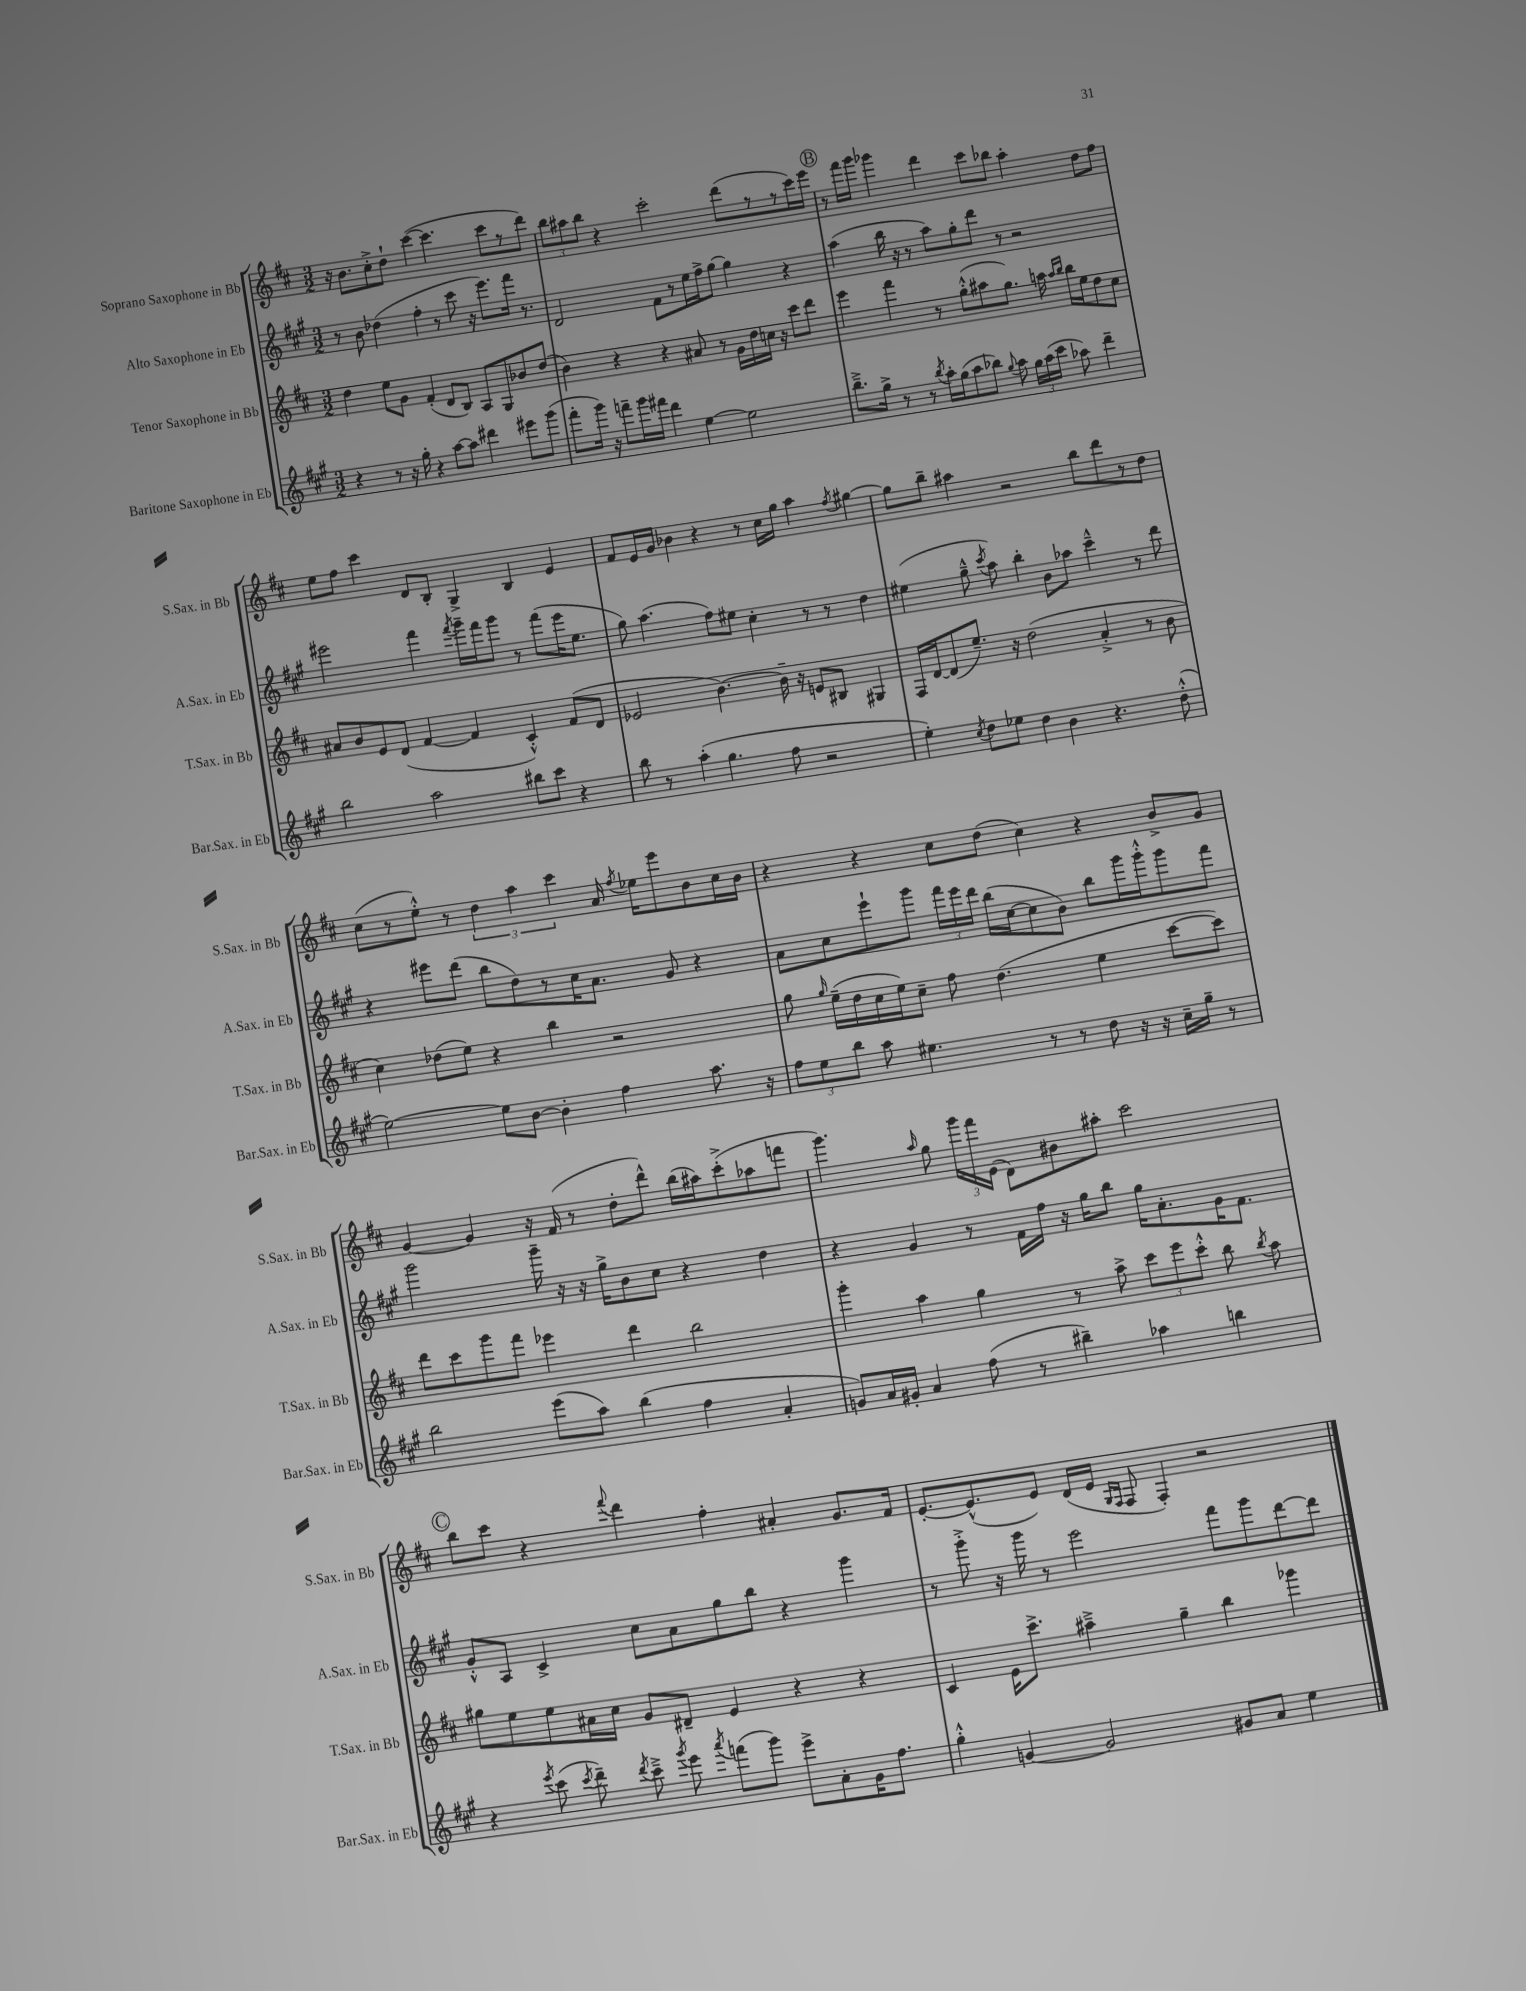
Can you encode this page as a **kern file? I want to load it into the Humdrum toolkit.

**kern	**kern	**kern	**kern
*part4	*part3	*part2	*part1
*staff4	*staff3	*staff2	*staff1
*I"Baritone Saxophone in Eb	*I"Tenor Saxophone in Bb	*I"Alto Saxophone in Eb	*I"Soprano Saxophone in Bb
*I'Bar.Sax. in Eb	*I'T.Sax. in Bb	*I'A.Sax. in Eb	*I'S.Sax. in Bb
*clefG2	*clefG2	*clefG2	*clefG2
*k[f#c#g#]	*k[f#c#]	*k[f#c#g#]	*k[f#c#]
*M3/2	*M3/2	*M3/2	*M3/2
=137	=137	=137	=137
4r	4dd\	8r	16r
.	.	.	8.b\L
.	.	8b\	.
8r	8ee\L	(4dd-X\	8cc#'^\
16r	8g\J	.	8dd`\J
16gg#'\	.	.	.
4r	(4f#'/	4ff#'\	([4ccc#\
[8aa\L	8d/L	8r	4.ccc#\]
8aa\J]	8B/J)	8ccc#\	.
4ddd#X\	8A/L	16r	.
.	.	8.eee\L)	.
.	8G/	.	8ccc#\L
8eee#X\L	8b-X/	16fff#\Jk	8r
.	.	8.r	.
(8ggg#\J	(8dd/J	.	8ddd\J)
=138	=138	=138	=138
8fff#'\L	4b\)	2d/	12bb\L
.	.	.	12aa#X\
16ggg#\Jk)	.	.	.
.	.	.	12bb\J
16r	.	.	.
8fffn~\L	4r	.	4r
16ggg#\L	.	.	.
16fff#X\JJ	.	.	.
4ddd\	4r	8f#\L	2ccc#'\
.	.	8r	.
[4ee\	8a#X/	16ee\L	.
.	.	16ff#^\J	.
.	8r	[8gg#\J	.
2ee\]	16g\LL	4gg#\]	(8ddd\L
.	16dd\	.	.
.	16ccn\JJ	.	8r
.	16r	.	.
.	8ccc#\L	4r	8r
.	8ddd\J	.	16ccc#\L)
.	.	.	16eee\JJ
!!LO:REH:place=s1:t=B
=139	=139	=139	=139
8.bb~^\L	4eee\	(4aa\	8r
.	.	.	16fff#\LL
16gg#^\Jk	.	.	16ggg\JJ
8r	4fff#\	16bb\	4ggg-X\
.	.	16r	.
8r	.	8r	.
8qbb/	.	.	.
16aa'\LL	8r	8aa\L)	4ddd\
(16gg#\J	.	.	.
8aa\	(8gg'^^\L	8gg#'\	.
8bb-X\J)	8aa#X\	8ddd\J	8ccc#\L
8qqgg#/	.	.	.
8aa\	8.gg\J)	8r	8bb-X\J
24gg#\LL	.	2r	4aa'\
(24aa\	.	.	.
.	16aan\	.	.
24ccc#\JJ	.	.	.
.	16qqaa/LL	.	.
.	16qqbb/JJ	.	.
8aa-X\)	16bb\LL	.	.
.	16ee\J	.	.
4ddd~\	8dd\	.	8dd\L
.	8cc#\J	.	8ff#\J
!!LO:LB:g=z
=140	=140	=140	=140
2bb\	8a#X/L	2eee#X\	8ee\L
.	8b/	.	8ff#\J
.	8e/	.	4ccc#\
.	(8d/J	.	.
2aa\	[4f#/	4fff#\	8d/L
.	.	.	8B'/J
.	.	8qfff#/	.
.	4f#/]	16ggg#~\LL	4G^/
.	.	16fff#\J	.
.	.	8ggg#\J	.
8bb#X\L	4c#'^^/)	8r	4B/
8ccc#\J	.	(8fff#\L	.
4r	(8f#/L	16eee#\K	4e/
.	.	8.ee\J	.
.	8d/J	.	.
=141	=141	=141	=141
8bb\	2e-X/	8gg#\)	8f#/L
8r	.	(4.aa\	16e/L
.	.	.	16g/JJ
(4aa'\	.	.	4b-X\
4.gg#\	[4.b\)	8ff#\L)	4r
.	.	8ee#X\J	.
.	.	4cc#'\	8r
8ff#\	16b~\]	.	16cc#\LL
.	16r	.	16gg\JJ
2r	8en/L	8r	4aa\
.	8B#X/J	8r	.
.	.	.	8qff#/
.	4G#X/	4dd\	[4gg#X\
=142	=142	=142	=142
4ee'\)	16F#/LL	(4ee#X\	8gg#\L]
.	[16d/J	.	.
.	(8d/]	.	8bb~\J
8qcc#/	.	.	.
8dd\L	8.ee~/J)	8gg#~^^\	4aa#X\
.	.	8qccc#/	.
8ee-X\J	.	8aa\)	.
.	16r	.	.
4dd\	(2dd\	4bb'\	2r
4b\	.	8b\L	.
.	.	8aa-X\J	.
4.r	4a'^/	4ccc#~^^\	8bb\L
.	.	.	8ddd\
.	8r	8r	8r
(8dd'^^\	8b\	8ddd\	8dd\J
!!LO:LB:g=z
=143	=143	=143	=143
[2ee\)	4cc#\)	4r	(8cc#\L
.	.	.	8r
.	(8dd-X\L	8eee#X\L	8ee'^^\J)
.	8ee\J)	(8ddd\J	8r
8ee\L]	4r	8bb\L	6dd\
[8b\J	.	8dd\)	.
.	.	.	6aa\
4b'\]	4bb\	8r	.
.	.	.	6ccc#\
.	.	16cc#\K	.
.	.	8.a\J	.
4ff#\	2r	.	16a/
.	.	.	8qff#/
.	.	.	16ee-X\KL
.	.	8g#/	8eee\
8.aa\	.	4r	8b\
.	.	.	16cc#\L
16r	.	.	16b\JJ
=144	=144	=144	=144
12ff#\L	8gg\	8a\L	4r
12ee\	.	.	.
.	16qqgg/	.	.
.	(16ee~\LL	8cc#\	.
12bb\J	.	.	.
.	16dd\	.	.
8aa\	16cc#\	8eee`\	4r
.	16ee\J)	.	.
4.ee#X\	8cc#~\J	8ggg#\J	.
.	8ff#\	24fff#\LL	8cc#\L
.	.	24eee\	.
.	.	24ddd\JJ	.
.	(4.dd\	(16bb\LL	(8dd\J
.	.	[16cc#\J	.
8r	.	8cc#\]	4cc#\)
8r	.	8b\J)	.
8dd\	4ee\	8bb\L	4r
16r	.	16ggg#\L	.
16r	.	16ggg#'^^\J	.
16cc#~\LL	[8ccc#\L	8ggg#\	8b^/L
16gg#~\JJ	.	.	.
8r	8ccc#\J])	8fff#\J	8g/J
!!LO:LB:g=z
=145	=145	=145	=145
2bb\	8ddd\L	2ggg#\	[4g/
.	8ccc#\	.	.
.	8ggg\	.	4g/]
.	8fff#\J	.	.
(8eee\L	4eee-X\	16ggg#~\	16r
.	.	16r	(16f#/
8aa\J)	.	16r	8r
.	.	16gg#^\KL	.
(4bb\	4ddd\	8b\	8dd'\L
.	.	8cc#\J	8ddd^^\J)
4ff#\	2bb\	4r	(16bb\LL
.	.	.	16aa#X\J)
.	.	.	(8ccc#'^\
4a'/	.	4dd\	8aa-X\
.	.	.	8fffn\J
=146	=146	=146	=146
8gn/L)	4ggg'\	4r	4.ggg\)
16a/L	.	.	.
16g#X'/JJ	.	.	.
4a/	4aa\	4g#/	.
.	.	.	16qqaa/
.	.	.	8gg\
(8ff#\	4gg\	8r	24ggg\LL
.	.	.	24fff#\
.	.	.	(24e\JJ
8r	.	16f#\LL	8d\L)
.	.	16ff#\JJ	.
4bb#X~\)	8r	16r	8b#X\
.	.	16gg#\KL	.
.	8aa^\	8bb\J	8aa#X'\J
4aa-X\	12ccc#\L	16gg#\KL	2ccc#\
.	.	8.a'\	.
.	12eee\	.	.
.	12ccc#'^^\J	.	.
4bbn\	8bb\	16g#\K	.
.	.	8.f#\J	.
.	8qbb/	.	.
.	8aa\	.	.
!!LO:LB:g=z
!!LO:REH:place=s1:t=C
=147	=147	=147	=147
4r	8gg#X\L	8g#'^^/L	8bb\L
.	8ee\	8A/J	8ccc#\J
8qeee/	.	.	.
(8ccc#\	8ee\	4c#^/	4r
8qccc#/	.	.	.
8ddd~\)	16a#X\L	.	.
.	16cc#\JJ	.	.
8qddd/	.	.	8qqfff#/
8ccc#~^\	8g/L	8cc#\L	4ddd\
8qggg#/	.	.	.
8eee\	8d#X~/J	8a\	.
8qaaa/	.	.	.
(8fffn\L	4e/	8gg#\	4ff#'\
8ggg#\J)	.	8bb\J	.
8eee^\L	4r	4r	4a#X'/
8a'\	.	.	.
16g#\K	4r	4ggg#\	8.g/L
8.ff#\J	.	.	.
.	.	.	16f#/Jk
=148	=148	=148	=148
4gg#'^^\	4c#/	8r	[8.e'/L
.	.	8ggg#'^\	.
.	.	.	(8.e^^/]
[4gn/	16e\KL	16r	.
.	8.ccc#^\J	16ggg#\	.
.	.	8r	8e/J)
2g/]	4aa#X~^\	2eee\	(16d/LL
.	.	.	16e/JJ
.	.	.	16qqG/LL
.	.	.	16qqF#/JJ
.	.	.	8F#/
.	4gg~\	.	4F#'/)
8g#X/L	4bb\	8fff#\L	2r
8a/J	.	8ggg#\	.
4ee\	4ggg-X\	[8ddd\	.
.	.	8ddd\J]	.
==	==	==	==
*-	*-	*-	*-
